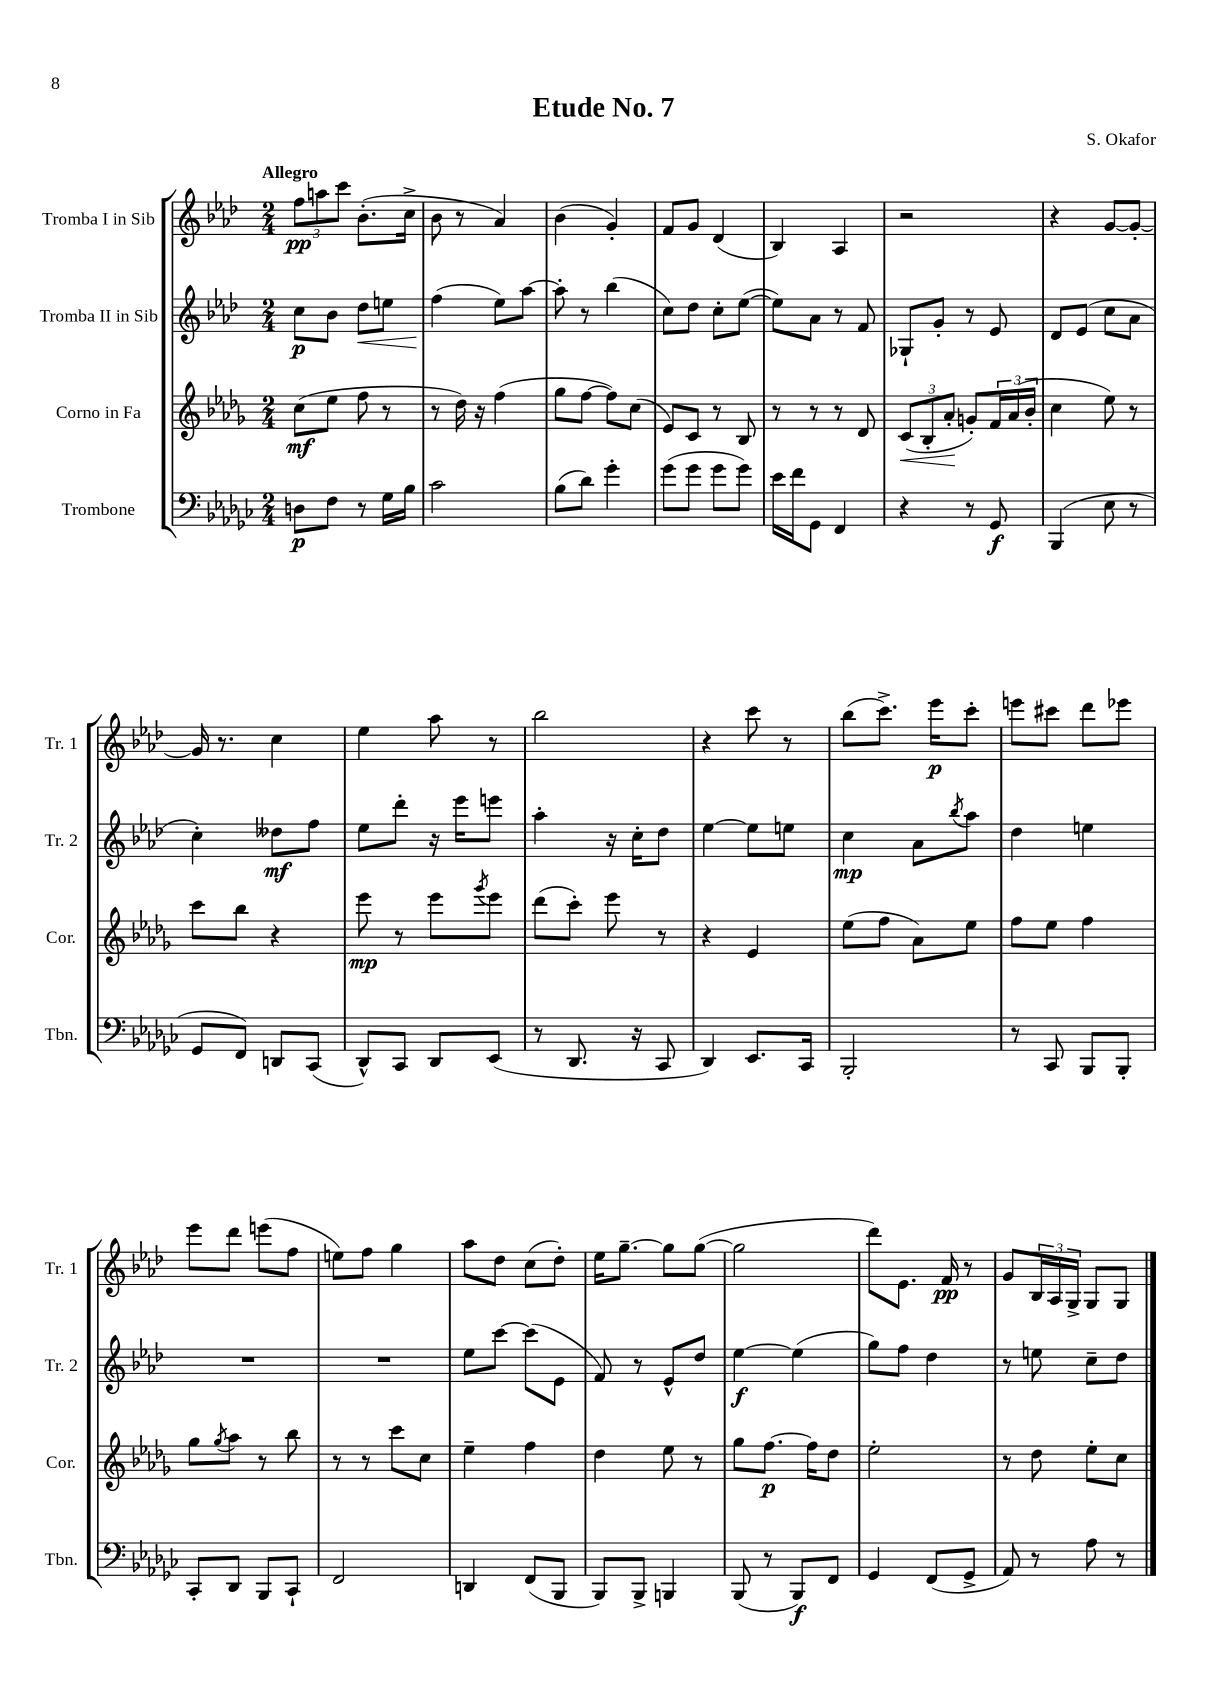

**kern	**kern	**kern	**kern
*staff4	*staff3	*staff2	*staff1
*clefF4	*clefG2	*clefG2	*clefG2
*k[b-e-a-d-g-c-]	*k[b-e-a-d-g-]	*k[b-e-a-d-]	*k[b-e-a-d-]
*M2/4	*M2/4	*M2/4	*M2/4
8D	(8cc	8cc	12ff
.	.	.	12aa
8F	8ee-	8b-	.
.	.	.	12ccc
8r	8ff	8dd-	(8.b-'
16G-	8r	8ee	.
16B-	.	.	16cc^
=	=	=	=
2c-	8r	(4ff	8b-
.	16dd-)	.	8r
.	16r	.	.
.	(4ff	8ee-)	4a-)
.	.	[8aa-	.
=	=	=	=
(8B-	8gg-	8aa-']	(4b-
8d-)	[8ff	8r	.
4g-'	8ff])	(4bb-	4g')
.	(8cc	.	.
=	=	=	=
(8g-	8e-)	8cc)	8f
8g-	8c	8dd-	8g
8g-	8r	8cc'	(4d-
8g-)	8B-	([8ee-	.
=	=	=	=
16e-	8r	8ee-])	4B-)
16f	.	.	.
8GG-	8r	8a-	.
4FF	8r	8r	4A-
.	8d-	8f	.
=	=	=	=
4r	(12c	8G-`	2r
.	12B-'	.	.
.	.	8g'	.
.	12a-'	.	.
8r	8g')	8r	.
8GG-	24f	8e-	.
.	(24a-	.	.
.	24b-'	.	.
=	=	=	=
(4BBB-	4cc	8d-	4r
.	.	(8e-	.
8E-	8ee-)	8cc	[8g
8r	8r	8a-	8g'_
=	=	=	=
8GG-	8ccc	4cc')	16g]
.	.	.	8.r
8FF)	8bb-	.	.
8DD	4r	8dd--	4cc
(8CC-	.	8ff	.
=	=	=	=
8DD-^^)	8eee-	8ee-	4ee-
8CC-	8r	8ddd-'	.
8DD-	8eee-	16r	8aa-
.	.	16eee-	.
.	8qggg-	.	.
(8EE-	8eee-	8eee	8r
=	=	=	=
8r	(8ddd-	4aa-'	2bb-
8.DD-	8ccc')	.	.
.	8eee-	16r	.
16r	.	16cc'	.
8CC-	8r	8dd-	.
=	=	=	=
4DD-)	4r	[4ee-	4r
8.EE-	4e-	8ee-]	8ccc
.	.	8ee	8r
16CC-	.	.	.
=	=	=	=
2BBB-'	(8ee-	4cc	(8bb-
.	8ff	.	8.ccc^)
.	8a-)	8a-	.
.	.	.	16eee-
.	.	8qbb-	.
.	8ee-	8aa-	8ccc'
=	=	=	=
8r	8ff	4dd-	8eee
8CC-	8ee-	.	8ccc#
8BBB-	4ff	4ee	8ddd-
8BBB-'	.	.	8eee-
=	=	=	=
8CC-'	8gg-	2r	8eee-
.	8qgg-	.	.
8DD-	8aa-	.	8ddd-
8BBB-	8r	.	(8eee
8CC-`	8bb-	.	8ff
=	=	=	=
2FF	8r	2r	8ee)
.	8r	.	8ff
.	8ccc	.	4gg
.	8cc	.	.
=	=	=	=
4DD	4ee-~	8ee-	8aa-
.	.	[8ccc	8dd-
(8FF	4ff	(8ccc]	(8cc
8BBB-	.	8e-	8dd-')
=	=	=	=
8BBB-)	4dd-	8f)	16ee-
.	.	.	[8.gg~
8BBB-^	.	8r	.
4BBB	8ee-	8e-^^	8gg]
.	8r	8dd-	([8gg
=	=	=	=
(8BBB-	8gg-	[4ee-	2gg]
8r	[8.ff	.	.
8BBB-)	.	(4ee-]	.
.	16ff]	.	.
8FF	8dd-	.	.
=	=	=	=
4GG-	2ee-'	8gg)	8ddd-)
.	.	8ff	8.e-
(8FF	.	4dd-	.
.	.	.	16f
8GG-^	.	.	8r
=	=	=	=
8AA-)	8r	8r	8g
8r	8dd-	8ee	24B-
.	.	.	24A-
.	.	.	24G^
8A-	8ee-'	8cc~	8G
8r	8cc	8dd-	8G
==	==	==	==
*-	*-	*-	*-
